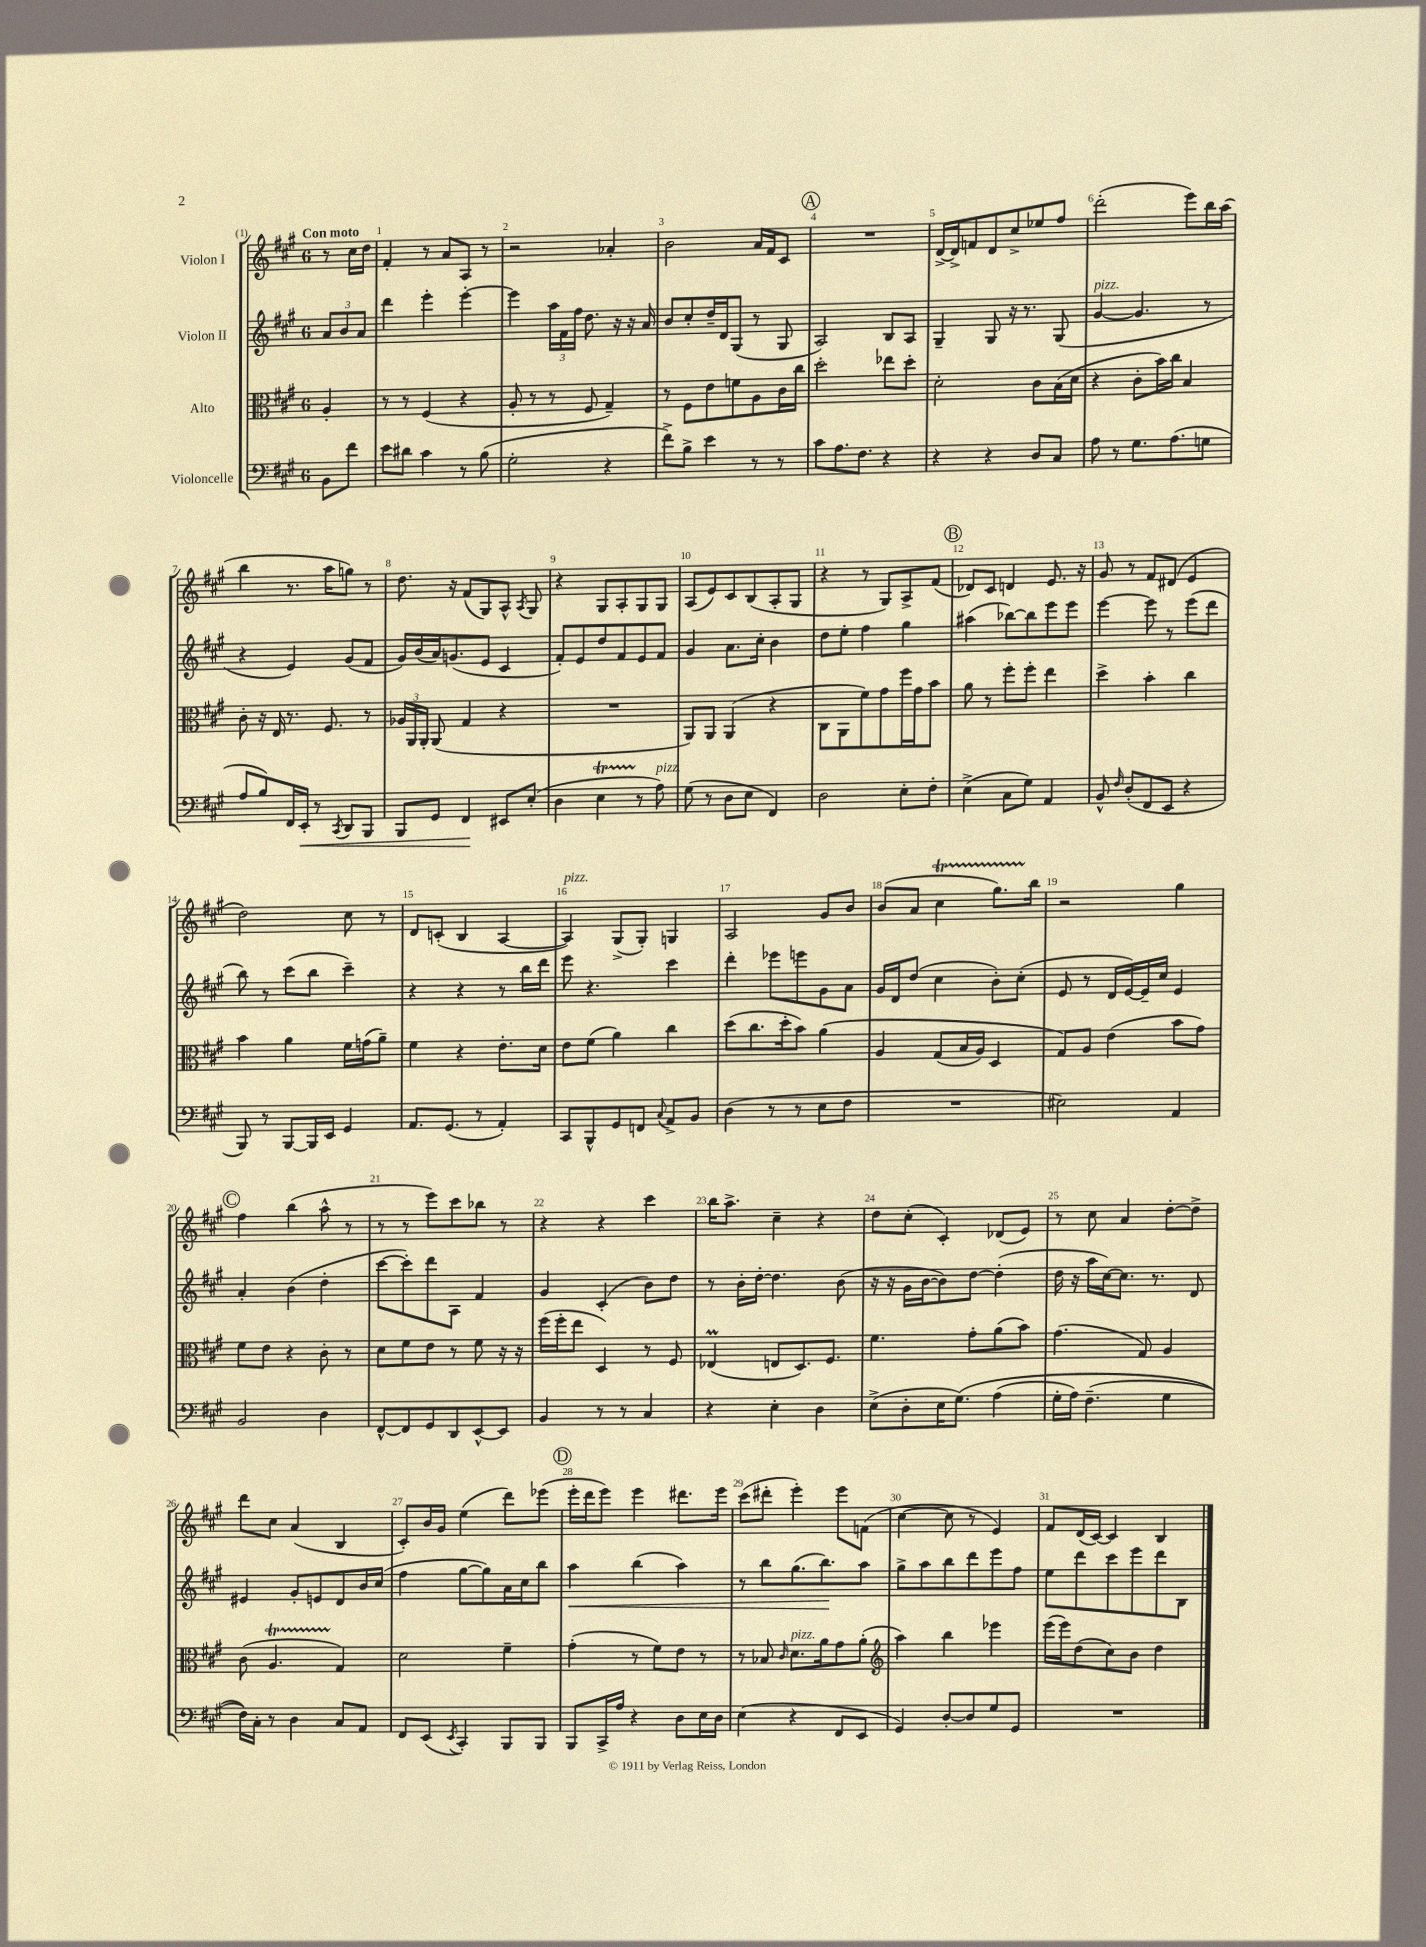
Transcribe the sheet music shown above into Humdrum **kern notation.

**kern	**kern	**kern	**kern
*staff4	*staff3	*staff2	*staff1
*clefF4	*clefC3	*clefG2	*clefG2
*k[f#c#g#]	*k[f#c#g#]	*k[f#c#g#]	*k[f#c#g#]
*M6/8	*M6/8	*M6/8	*M6/8
8BB	4A'	12a	8r
.	.	12b	.
8f#	.	.	16cc#
.	.	12a	.
.	.	.	16dd
=	=	=	=
8e	8r	4ddd	4f#'
8d#	8r	.	.
4c#	(4F#	4eee'	8r
.	.	.	8a
8r	4r	[4eee'	8A
(8B	.	.	8r
=	=	=	=
2G#'	8A'	4eee]	2r
.	8r	.	.
.	8r	24aa	.
.	.	24f#	.
.	.	24ff#	.
.	8F#	8.dd	.
4r	4G#~)	.	4a-'
.	.	16r	.
.	.	16r	.
.	.	16a	.
=	=	=	=
8f#^)	8r	8b	2b
8B^	8F#	8cc#'	.
4e	8e	16dd~	.
.	.	16d	.
.	8f	(8G#	.
8r	8A	8r	16a
.	.	.	16f#
8r	16c#	8G#	8c#
.	16cc#	.	.
=	=	=	=
8c#	2dd'	2A)	2.r
8.A	.	.	.
8.F#	.	.	.
4r	8ee-	8B	.
.	8dd'	8A	.
=	=	=	=
4r	2d'	4G#~	[16d^
.	.	.	16d^]
.	.	.	8f
4r	.	8G#	8d
.	.	16r	8cc#^
.	.	8.r	.
8D	8c#	.	8ee-
8C#	(16B	(8G#	8ff#
.	16d	.	.
=	=	=	=
8A	4r	[4g#	(2ddd'
8r	.	.	.
8.G#	8c#'	4.g#]	.
.	16b)	.	.
(8.A	16cc#	.	.
.	4B	.	8eee)
8G	.	8r	16bb
.	.	.	(16aa
=	=	=	=
8A	8c#'	4r	4bb
8B)	16r	.	.
.	16E	.	.
16FF#	8.r	4e)	8.r
16EE'	.	.	.
8r	.	.	.
.	8.F#	.	16aa
8qCC#	.	.	.
8DD	.	(8g#	8gg)
8BBB	8r	8f#	8r
=	=	=	=
8BBB	24A-	16g#)	8.dd
.	24AA	.	.
.	.	(16b	.
.	24AA'	.	.
8GG#	(8AA	16a)	.
.	.	(8.g	16r
4FF#	4G#	.	(8f#
.	.	8e	8G#)
8EE#	4r	4c#	8A^^
.	.	.	8qA
(8E'	.	.	8G#
=	=	=	=
4D	2.r	8f#')	4r
.	.	8e	.
4E	.	8dd	8G#
.	.	8f#	8A'
8r	.	8e	8G#
8A)	.	8f#	8G#
=	=	=	=
(8G#	8AA)	4g#	(8A
8r	8AA	.	8e)
8D	(4AA	8.a	8c#
8E	.	.	(8B
.	.	16cc#'	.
4FF#)	4r	4b	8A'
.	.	.	8G#
=	=	=	=
2D	8C#	8dd	4r
.	8AA	8ee'	.
.	8f#)	4ff#	8r
.	8g#	.	8G#)
8E'	16ff#	4gg#	8A^
.	16g#	.	.
8F#'	8b	.	(8f#
=	=	=	=
(4E^	8a	(4aa#	8d-)
.	8r	.	8c#
8C#	8ff#'	[8bb-)	4d
8G#)	8ff#'	8bb-]	.
4AA	4ee	8eee	8.e
.	.	8eee	.
.	.	.	16r
=	=	=	=
8BB^^	4dd^	[4eee	8g#
16qqF#	.	.	.
(8D'	.	.	8r
8FF#	4b'	8eee]	8f#
8EE	.	8r	(8d#
4r	4cc#	(8eee	4e
.	.	8ddd	.
=	=	=	=
8BBB)	4b	8bb)	2dd)
8r	.	8r	.
[8BBB	4a	(8ccc#	.
16BBB]	.	8bb	.
16EE	.	.	.
4GG#	16f#	4ccc#~)	8cc#
.	(16g	.	.
.	8a~)	.	8r
=	=	=	=
8.AA	4f#	4r	8d
.	.	.	(8c'
(8.GG#	.	.	.
.	4r	4r	4B
8r	.	.	.
4AA')	8.e'	8r	[4A
.	.	16bb	.
.	16d	16ddd	.
=	=	=	=
8CC#	8e	8eee	4A])
8BBB^^	(8f#	4.r	.
8GG#	4a)	.	(8G#^
8FF	.	.	8G#')
8qqC#	.	.	.
8AA^	4cc#	4ccc#	4G
8BB	.	.	.
=	=	=	=
(4D	(8dd	4ddd'	2A
.	8.cc#	.	.
8r	.	8eee-	.
.	16dd'	.	.
8r	8b)	8eee	.
8E	&(4a	8g#	8g#
8F#	.	8a	8b
=	=	=	=
2.r	4A	16g#	(8b
.	.	16d	.
.	.	(8dd	8a
.	(8G#	4cc#	4cc#
.	16B	.	.
.	16A)	.	.
.	4D	8b')	8.gg#)
.	.	(8cc#'	.
.	.	.	16bb
=	=	=	=
2E#)	8G#&)	8e	2r
.	8A	8r	.
.	(4e	16d	.
.	.	[16e)	.
.	.	16e~]	.
.	.	16cc#	.
4AA	8b	4e	4gg#
.	8g#)	.	.
=	=	=	=
2BB	8f#	4a'	4ff#
.	8e	.	.
.	4r	(4b	(4bb
4D	8c#'	4dd'	8aa^^
.	8r	.	8r
=	=	=	=
[8FF#^^	8d	[8ccc#	8r
8FF#]	8f#	8ccc#'])	8r
8GG#	8e	8ddd	8eee)
8DD	8r	8A	8ccc#
[8EE^^	8f#	4f#	8bb-
8EE]	16r	.	8r
.	16r	.	.
=	=	=	=
4BB	(16ff#	4g#	4r
.	16ff#'	.	.
.	8ee	.	.
8r	4D)	(4c#'	4r
8r	.	.	.
4C#	8r	8b)	4ccc#
.	8F#	8dd	.
=	=	=	=
4r	(4E-	8r	16bb
.	.	.	8.aa^
.	.	16b'	.
.	.	[16dd'	.
4E'	8E	4.dd]	4cc#~
.	8.D)	.	.
4D	.	.	4r
.	8.F#	.	.
.	.	(8b	.
=	=	=	=
(8E^	4.f#	16r	8dd
.	.	16r	.
8D'	.	16g#	(8cc#'
.	.	[16b	.
16E	.	8b])	4c#')
&(8.G#)	.	.	.
.	8g#'	[8dd	.
(4A	(8a	(4dd']	(8d-
.	8b)	.	8e)
=	=	=	=
16G#'	(4.g#	16dd	8r
16A)	.	16r	.
(4.F#~	.	16aa	8cc#
.	.	[16cc#)	.
.	.	8.cc#]	4a
.	8G#)	.	.
.	.	8.r	.
4G#	4A	.	[8dd'
.	.	8d	8dd^]
=	=	=	=
16F#)&)	(8c#	4e#	8ddd
16C#'	.	.	.
8r	4.A	.	8cc#
4D	.	8g#'	(4a
.	.	8e	.
8C#	4G#)	8d	4B
8AA	.	16b	.
.	.	(16cc#	.
=	=	=	=
8FF#	2d	4ff#	8c#')
(8EE	.	.	16b
.	.	.	16g#
8qEE	.	.	.
4CC#')	.	[8gg#	(4ee
.	.	8gg#])	.
8BBB	4f#~	16a	8ddd)
.	.	16cc#	.
8BBB	.	8bb	(8eee-
=	=	=	=
8BBB	(4g#'	4aa	16eee'
.	.	.	16ddd
16CC#^	.	.	8eee)
16A	.	.	.
4r	8r	(4bb	4eee
.	8f#)	.	.
8D	8e	4aa)	8.ddd#
16E	8r	.	.
16D	.	.	16eee
=	=	=	=
(4E	8r	8r	(8ccc#
.	8B-	8bb	8ddd#'
.	16qqc#	.	.
4r	8.d	(8.gg#	4eee')
.	16a	8.bb)	.
8FF#	8g#	.	8eee
8EE	(8a'	8aa	(8f
=	=	=	=
*	*clefG2	*	*
4GG#)	4aa)	8gg#^	[4cc#
.	.	8aa	.
[8D'	4bb	8bb	8cc#]
8D]	.	8ddd	8r
8G#	4eee-	8eee	4e)
8GG#	.	8ff#	.
=	=	=	=
2.r	(16eee	8ee	8f#
.	16eee)	.	.
.	(8dd	8ddd	(16d
.	.	.	[16c#)
.	8cc#)	8ccc#	4c#]
.	8b	8eee	.
.	4dd	8ddd	4B
.	.	8B	.
==	==	==	==
*-	*-	*-	*-
